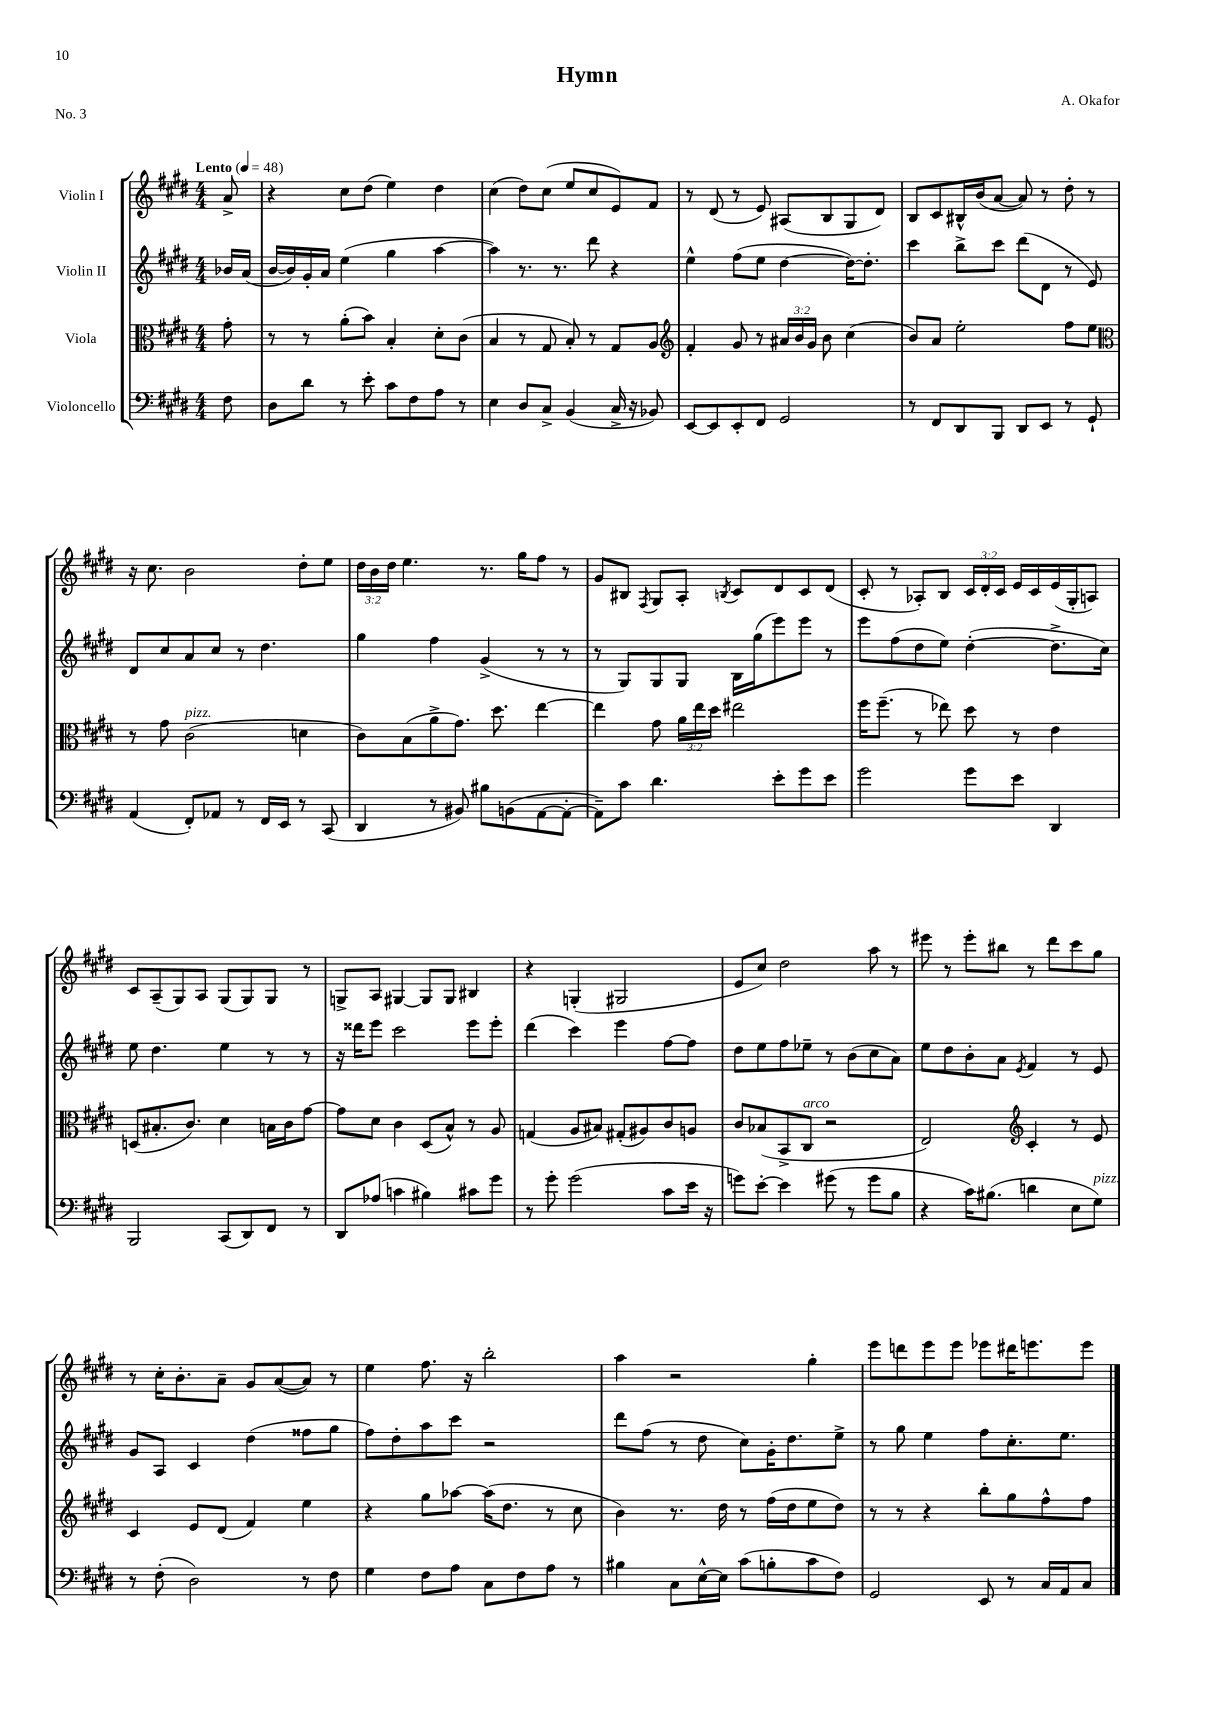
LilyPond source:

\header { title = "Hymn" composer = "A. Okafor" piece = "No. 3" }
<<
\new StaffGroup <<
\new Staff = "s0" \with { instrumentName = "Violin I" } {
    \clef treble \key e \major \numericTimeSignature \time 4/4 \override Staff.TupletNumber.text = #tuplet-number::calc-fraction-text \partial 8 \tempo "Lento" 4 = 48
    \autoBeamOff a'8-> |
    r4 cis''8[ dis''8]( e''4) dis''4 |
    cis''4( dis''8[) cis''8]( e''8[ cis''8 e'8) fis'8] |
    r8 dis'8( r8 e'8) ais8[( b8 gis8 dis'8]) |
    b8[ cis'8 bis16-^ b'16( a'8]~ a'8) r8 dis''8-. r8 |
    r16 cis''8. b'2 dis''8[-. e''8] |
    \tuplet 3/2 { dis''16[ b'16 dis''16] } e''4. r8. gis''16[ fis''8] r8 |
    gis'8[ bis8] \acciaccatura { fis8 } gis8[ a8]-. \acciaccatura { b8 } cis'8[ dis'8 cis'8 dis'8]( |
    cis'8-. r8 aes8[-.) b8] \tuplet 3/2 { cis'16[ dis'16-. cis'16] } e'16[ cis'16 e'16( gis16-. a8]) |
    cis'8[ a8--( gis8) a8] gis8[( gis8) gis8] r8 |
    g8[-> a8] gis4~ gis8[ gis8] bis4 |
    r4 g4-.( gis2 |
    e'8[ cis''8]) dis''2 a''8 r8 |
    eis'''8 r8 eis'''8[-. bis''8] r8 dis'''8[ cis'''8 gis''8] |
    r8 cis''16[-. b'8.-. a'8]-- gis'8[ a'8~( a'8]) r8 |
    e''4 fis''8. r16 b''2-. |
    a''4 r2 gis''4-. |
    e'''8[ d'''8 e'''8 e'''8] ees'''8[ dis'''16 e'''8. e'''8] \bar "|." |
}
\new Staff = "s1" \with { instrumentName = "Violin II" } {
    \clef treble \key e \major \numericTimeSignature \time 4/4 \partial 8
    \autoBeamOff bes'16[ a'16]( |
    b'16[~ b'16) gis'16-. a'16] e''4( gis''4 a''4~ |
    a''4) r8. r8. dis'''8 r4 |
    e''4-^ fis''8[( e''8] dis''4~ dis''16[~) dis''8.]-. |
    cis'''4 b''8[-> cis'''8] dis'''8[( dis'8] r8 e'8) |
    dis'8[ cis''8 a'8 cis''8] r8 dis''4. |
    gis''4 fis''4 gis'4->( r8 r8 |
    r8 gis8[) gis8 gis8] b16[ gis''16( e'''8) e'''8] r8 |
    e'''8[ fis''8( dis''8 e''8]) dis''4~-.( dis''8.[-> cis''16]) |
    e''8 dis''4. e''4 r8 r8 |
    r16 disis'''16[ e'''8] cis'''2 e'''8[ e'''8]-. |
    dis'''4( cis'''4) e'''4 fis''8[~ fis''8] |
    dis''8[ e''8 fis''8 ees''8]-- r8 b'8[( cis''8 a'8]) |
    e''8[ dis''8 b'8-. a'8] \acciaccatura { e'8 } fis'4 r8 e'8 |
    gis'8[ a8] cis'4 dis''4( fisis''8[ gis''8] |
    fis''8[) dis''8-. a''8 cis'''8] r2 |
    dis'''8[ fis''8]( r8 dis''8 cis''8[) gis'16-. dis''8. e''8]-> |
    r8 gis''8 e''4 fis''8[ cis''8.-. e''8.] \bar "|." |
}
\new Staff = "s2" \with { instrumentName = "Viola" } {
    \clef alto \key e \major \numericTimeSignature \time 4/4 \override Staff.TupletNumber.text = #tuplet-number::calc-fraction-text \partial 8
    \autoBeamOff gis'8-. |
    r8 r8 a'8[-.( b'8]) b4-. dis'8[-. cis'8]( |
    b4 r8 gis8 b8-.) r8 gis8[ a8] |
    \clef treble fis'4-. gis'8 r8 \tuplet 3/2 { ais'16[ b'16 gis'16] } b'8 cis''4( |
    b'8[) a'8] e''2-. fis''8[ e''8] |
    \clef alto r8 gis'8 cis'2^\markup { \italic "pizz." }( d'4 |
    cis'8[) b8( a'8-> gis'8.]) dis''8. e''4~ |
    e''4 gis'8 \tuplet 3/2 { a'16[ e''16 dis''16] } eis''2 |
    fis''16[ fis''8.]--( r8 ees''8) dis''8 r8 e'4 |
    d8[( bis8.-. cis'8.]) dis'4 b16[ cis'16 gis'8]~ |
    gis'8[ dis'8] cis'4 dis8[( b8]-^) r8 a8 |
    g4( a8[ bis8]) gis8[-.( ais8) cis'8 a8] |
    cis'8[ bes8( b,8-> cis8]^\markup { \italic "arco" } r2 |
    e2) \clef treble cis'4-. r8 e'8 |
    cis'4 e'8[ dis'8]( fis'4) e''4 |
    r4 gis''8[ aes''8]~ aes''16[( dis''8.] r8 cis''8 |
    b'4) r8. dis''16 r8 fis''16[( dis''16 e''8 dis''8]) |
    r8 r8 r4 b''8[-. gis''8 fis''8-^ fis''8] \bar "|." |
}
\new Staff = "s3" \with { instrumentName = "Violoncello" } {
    \clef bass \key e \major \numericTimeSignature \time 4/4 \partial 8
    \autoBeamOff fis8 |
    dis8[ dis'8] r8 e'8-. cis'8[ fis8 a8] r8 |
    e4 dis8[ cis8]-> b,4( cis16-> r16 bes,8) |
    e,8[~ e,8 e,8-. fis,8] gis,2 |
    r8 fis,8[ dis,8 b,,8] dis,8[ e,8] r8 gis,8-! |
    a,4( fis,8[-.) aes,8] r8 fis,16[ e,16] r8 cis,8( |
    dis,4 r8 bis,8) bis8[ b,8( a,8~ a,8]~-. |
    a,8[--) cis'8] dis'4. e'8[-. gis'8 e'8] |
    gis'2 gis'8[ e'8] dis,4 |
    b,,2 cis,8[( dis,8) fis,8] r8 |
    dis,8[ aes8]( c'4 bis4) cis'8[ gis'8] |
    r8 gis'8-. gis'2( cis'8[ e'16] r16 |
    g'8[) e'8]~-. e'4 gis'8( r8 gis'8[ b8] |
    r4 cis'16[) bis8.]( d'4 e8[ gis8]^\markup { \italic "pizz." }) |
    r8 fis8-.( dis2) r8 fis8 |
    gis4 fis8[ a8] cis8[ fis8 a8] r8 |
    bis4 cis8[ e16~-^ e16] cis'8[( b8-. cis'8 fis8]) |
    gis,2 e,8 r8 cis16[ a,16 cis8] \bar "|." |
}
>>
>>
\layout { \context { \Score \remove "Bar_number_engraver" } }
